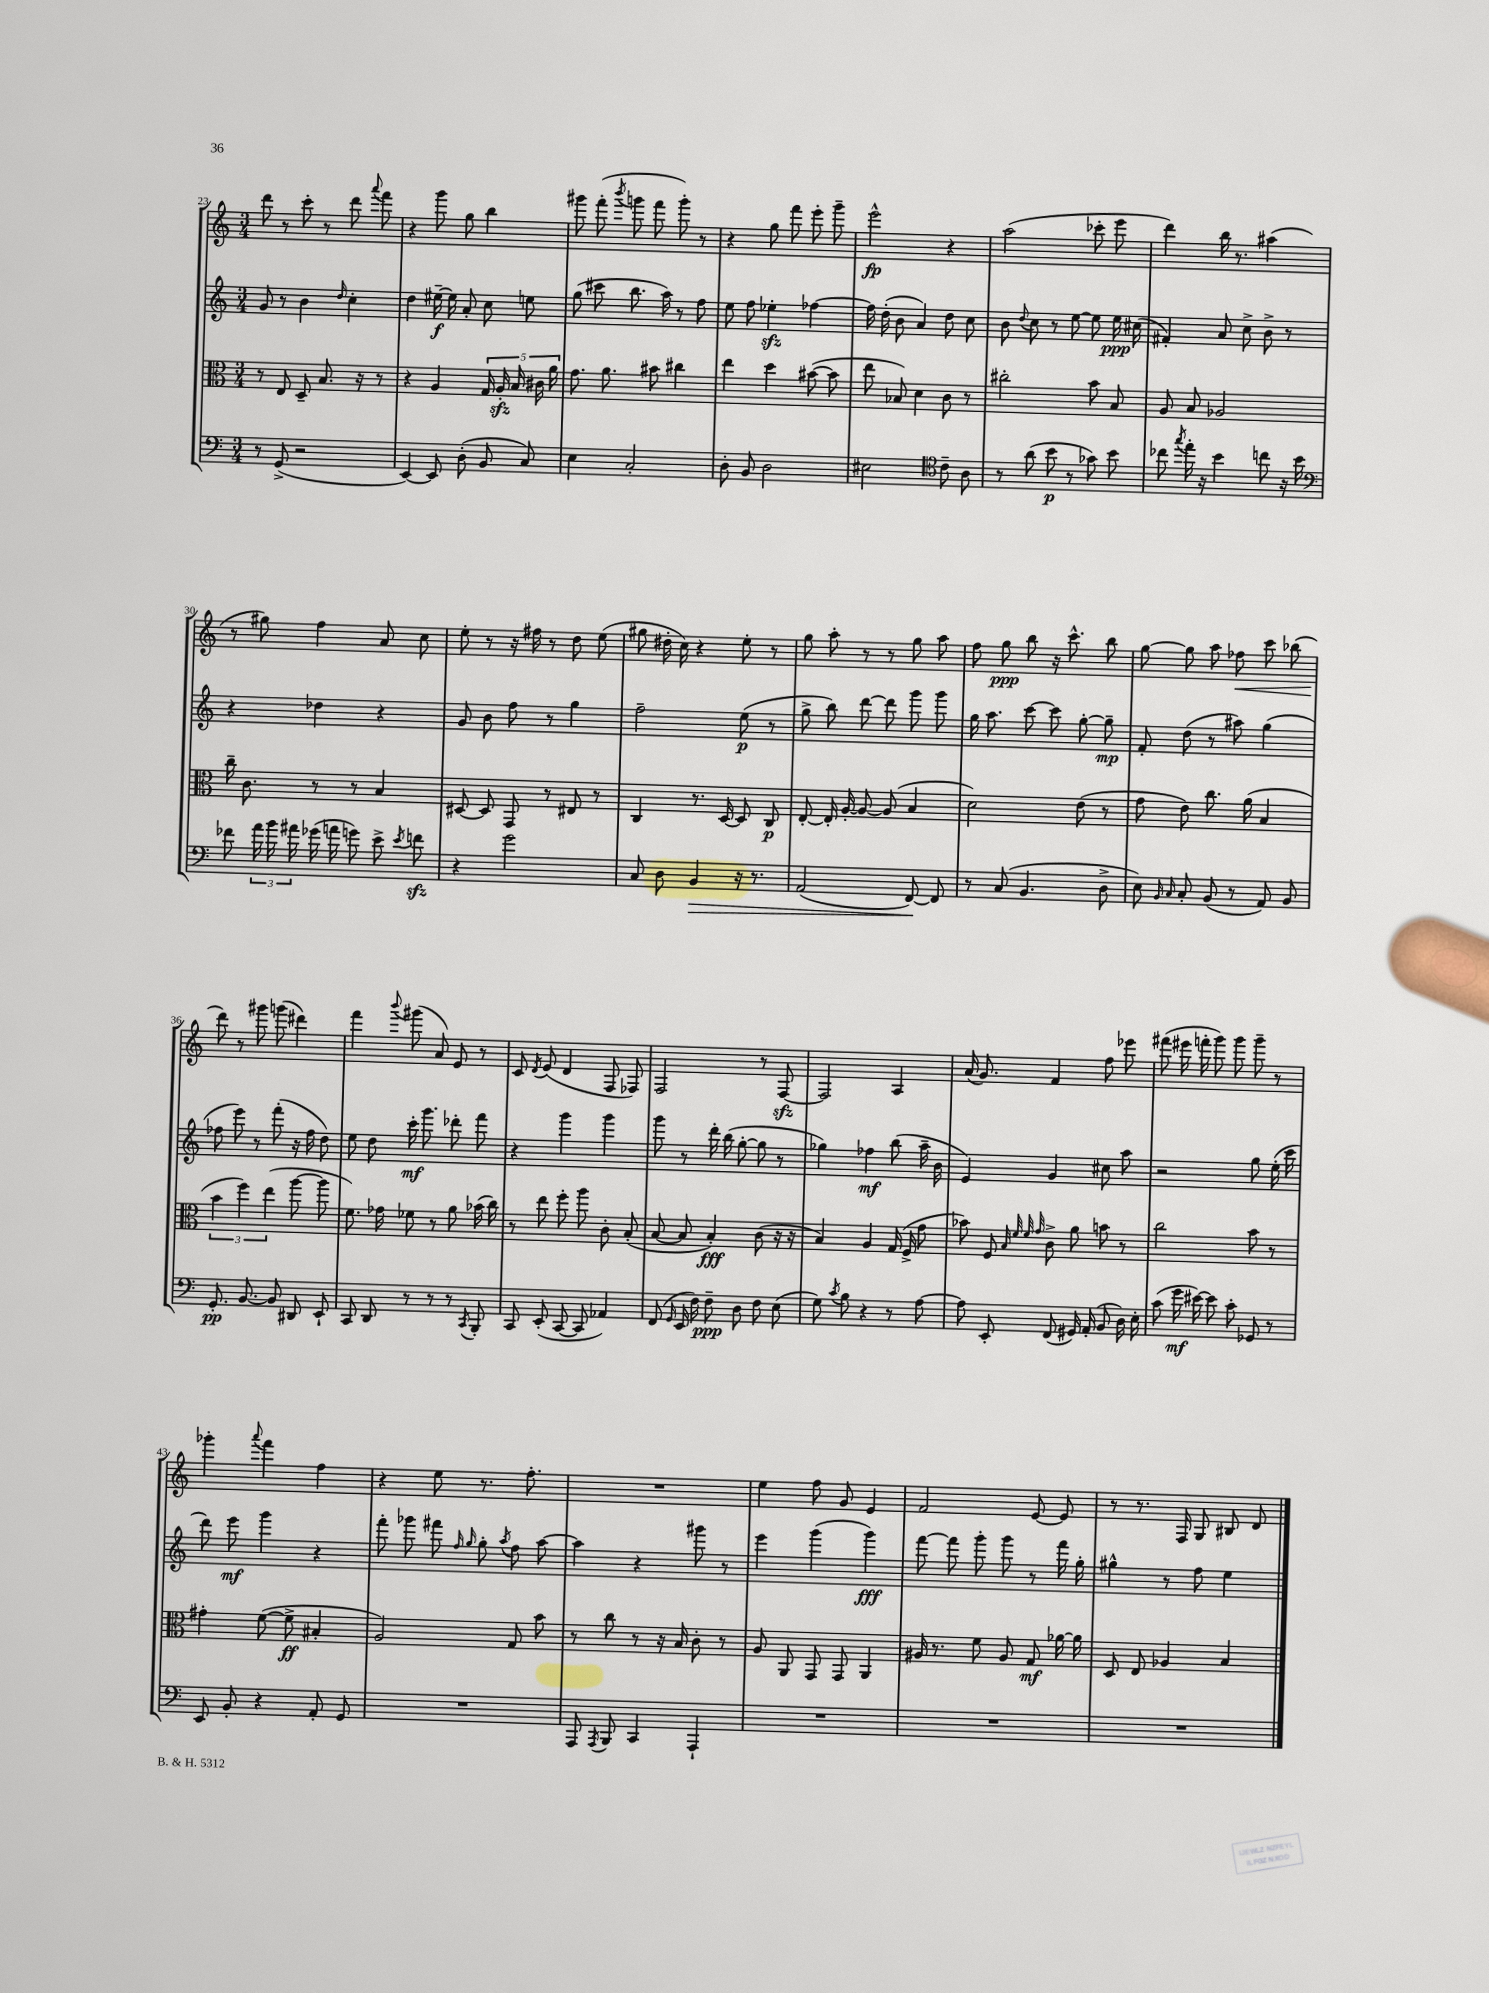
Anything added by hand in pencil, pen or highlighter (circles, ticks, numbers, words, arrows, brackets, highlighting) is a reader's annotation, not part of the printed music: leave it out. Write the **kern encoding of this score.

**kern	**dynam	**kern	**dynam	**kern	**dynam	**kern	**dynam
*part4	*part4	*part3	*part3	*part2	*part2	*part1	*part1
*staff4	*staff4	*staff3	*staff3	*staff2	*staff2	*staff1	*staff1
*clefF4	*	*clefC3	*	*clefG2	*	*clefG2	*
*k[]	*	*k[]	*	*k[]	*	*k[]	*
*M3/4	*	*M3/4	*	*M3/4	*	*M3/4	*
=23	=23	=23	=23	=23	=23	=23	=23
8r	.	8r	.	8g/	.	8ddd\	.
(8GG^/	.	8E/	.	8r	.	8r	.
2r	.	8D~/	.	4b\	.	8ccc'\	.
.	.	8.B/	.	.	.	8r	.
.	.	.	.	16qqdd/	.	.	.
.	.	.	.	4cc'\	.	8ddd\	.
.	.	16r	.	.	.	.	.
.	.	.	.	.	.	8qqaaa/	.
.	.	8r	.	.	.	8fff\	.
=24	=24	=24	=24	=24	=24	=24	=24
[4EE/)	.	4r	.	4dd\	.	4r	.
8EE/]	.	4A/	.	[16ee#X~\	f	8ggg\	.
.	.	.	.	16ee#\]	.	.	.
(8D'\	.	.	.	8a'/	.	8gg\	.
8BB/	.	20G/	.	8cc\	.	4bb\	.
.	.	20Azz'/	.	.	.	.	.
.	.	20B/	.	.	.	.	.
8C/)	.	.	.	8een\	.	.	.
.	.	20c#X\	.	.	.	.	.
.	.	20a\	.	.	.	.	.
=25	=25	=25	=25	=25	=25	=25	=25
4E\	.	8.g\	.	(8gg\	.	8ggg#X\	.
.	.	.	.	8ccc#X\	.	(8fff'\	.
.	.	8.a\	.	.	.	.	.
.	.	.	.	.	.	8qbbb/	.
2C'/	.	.	.	8.bb\	.	8gggn\	.
.	.	8b#X\	.	.	.	8fff\	.
.	.	.	.	16aa\)	.	.	.
.	.	4cc#X\	.	8r	.	8ggg'\)	.
.	.	.	.	8ff\	.	8r	.
=26	=26	=26	=26	=26	=26	=26	=26
8D'\	.	4ee\	.	8ee\	.	4r	.
8BB/	.	.	.	8ff\	.	.	.
2D\	.	4dd\	.	4ee-Xzz'\	.	8gg\	.
.	.	.	.	.	.	8fff\	.
.	.	([8b#X\	.	[4ff-X\	.	8eee'\	.
.	.	8b#\]	.	.	.	8ggg~\	.
=27	=27	=27	=27	=27	=27	=27	=27
2E#X\	.	8ee\	.	16ff-\]	.	2eee^^\	fp
.	.	.	.	(16dd'\	.	.	.
.	.	8B-X/)	.	8b\	.	.	.
.	.	4d\	.	4a/)	.	.	.
*clefC4	*	*	*	*	*	*	*
8c~\	.	8c\	.	8dd\	.	4r	.
8A\	.	8r	.	8cc\	.	.	.
=28	=28	=28	=28	=28	=28	=28	=28
8r	.	2cc#X'\	.	8b\	.	(2aa\	.
.	.	.	.	8qqdd/	.	.	.
(8a\	.	.	.	8cc\	.	.	.
8b\	p	.	.	8r	.	.	.
8r	.	.	.	[8ee\	.	.	.
8g-X\)	.	8b\	.	8ee\]	.	8ccc-X'\	.
8b\	.	8B/	.	16ee\	ppp	8eee\	.
.	.	.	.	(16cc#X\	.	.	.
=29	=29	=29	=29	=29	=29	=29	=29
8cc-X\	.	8A/	.	4f#X'/)	.	4ddd\)	.
8qgg/	.	.	.	.	.	.	.
16ee'\	.	8B/	.	.	.	.	.
16r	.	.	.	.	.	.	.
4b\	.	2A-X/	.	8a/	.	16bb\	.
.	.	.	.	.	.	8.r	.
.	.	.	.	8cc^\	.	.	.
8ccn\	.	.	.	8b^\	.	(4aa#X\	.
16r	.	.	.	8r	.	.	.
16b\	.	.	.	.	.	.	.
!!LO:LB:g=z
=30	=30	=30	=30	=30	=30	=30	=30
*clefF4	*	*	*	*	*	*	*
8f-X\	.	16cc~\	.	4r	.	8r	.
.	.	8.c\	.	.	.	.	.
24a\	.	.	.	.	.	8gg#X\)	.
24b\	.	.	.	.	.	.	.
24a#X\	.	.	.	.	.	.	.
(16g-X\	.	8r	.	4dd-X\	.	4ff\	.
16an\	.	.	.	.	.	.	.
8gn\)	.	8r	.	.	.	.	.
8e^\	.	4B/	.	4r	.	8a/	.
8qe/	.	.	.	.	.	.	.
8fnzz\	.	.	.	.	.	8cc\	.
=31	=31	=31	=31	=31	=31	=31	=31
4r	.	[8D#X/	.	8g/	.	8ee'\	.
.	.	8D#/]	.	8b\	.	8r	.
2g\	.	8GG/	.	8ff\	.	16r	.
.	.	.	.	.	.	16ff#X\	.
.	.	8r	.	8r	.	8r	.
.	.	8E#X/	.	4gg\	.	8dd\	.
.	.	8r	.	.	.	(8ee\	.
=32	=32	=32	=32	=32	=32	=32	=32
8C/	.	4C/	.	2ff~\	.	8gg#X\	.
8D\	.	.	.	.	.	16dd#X'\	.
.	.	.	.	.	.	16cc\)	.
!	!LO:HP:b	!	!	!	!	!	!
4BB/	>	8.r	.	.	.	4r	.
.	.	[16D/	.	.	.	.	.
16r	.	8D/]	.	(8ee\	p	8ee'\	.
8.r	.	.	.	.	.	.	.
.	.	8C/	p	8r	.	8r	.
=33	=33	=33	=33	=33	=33	=33	=33
(2AA/	.	[8E'/	.	8gg^\	.	8gg\	.
.	.	16E'/]	.	8bb\)	.	8aa'\	.
.	.	[16A'/	.	.	.	.	.
.	.	8A/_	.	[8ddd\	.	8r	.
.	.	(8A/]	.	8ddd\]	.	8r	.
[8FF/)	.	4B/	.	8ggg\	.	8gg\	.
8FF/]	]	.	.	8ggg\	.	8aa\	.
=34	=34	=34	=34	=34	=34	=34	=34
8r	.	2d\)	.	16gg\	.	8ff\	.
.	.	.	.	8.aa\	.	.	.
(8C/	.	.	.	.	.	8gg\	ppp
4.BB/	.	.	.	[8ccc\	.	8bb\	.
.	.	.	.	8ccc\]	.	16r	.
.	.	.	.	.	.	8.ccc^^\	.
.	.	(8e\	.	[8gg'\	.	.	.
8D^\	.	8r	.	8gg~\]	mp	8bb\	.
=35	=35	=35	=35	=35	=35	=35	=35
8E\)	.	8g\	.	8f'/	.	[8gg\	.
16qqBB/	.	.	.	.	.	.	.
16qqC/	.	.	.	.	.	.	.
8C'/	.	8e\)	.	(8dd\	.	8gg\]	.
(8BB/	.	8.cc\	.	8r	.	8aa\	.
!	!	!	!	!	!	!	!LO:HP:b
8r	.	.	.	8aa#X\)	.	8ff-X\	<
.	.	(16a\	.	.	.	.	.
8AA/)	.	4B/	.	(4gg\	.	8ccc\	.
8BB/	.	.	.	.	.	(8bb-X\	.
!!LO:LB:g=z
=36	=36	=36	=36	=36	=36	=36	=36
8.GG'/	pp	6b\	.	8ff-X\	.	8ddd\)	.
.	.	.	.	8eee\)	.	8r	[
.	.	6ff\)	.	.	.	.	.
[8.BB/	.	.	.	.	.	.	.
.	.	.	.	8r	.	8ggg#X\	.
.	.	(6ee\	.	.	.	.	.
8BB/]	.	.	.	(8fff'\	.	(8gggn\	.
8DD#X/	.	[8aa\	.	16r	.	4ddd#X\)	.
.	.	.	.	16ff-\	.	.	.
8EE`/	.	8aa\]	.	8dd\)	.	.	.
=37	=37	=37	=37	=37	=37	=37	=37
8CC/	.	8.f\)	.	8ee\	.	4fff\	.
8DD/	.	.	.	8dd\	.	.	.
.	.	16g-X\	.	.	.	.	.
.	.	.	.	.	.	8qqbbb/	.
8r	.	8f-X\	.	16ccc'\	mf	(8ggg#X\	.
.	.	.	.	8.ggg\	.	.	.
8r	.	8r	.	.	.	8a/)	.
8r	.	8a\	.	8ddd-X'\	.	8e/	.
8qCC/	.	.	.	.	.	.	.
8BBB'/	.	(16b-X\	.	8fff\	.	8r	.
.	.	16cc\)	.	.	.	.	.
=38	=38	=38	=38	=38	=38	=38	=38
8CC/	.	8r	.	4r	.	8c/	.
.	.	.	.	.	.	8qd/	.
(8EE'/	.	8ee\	.	.	.	(8e/	.
[8CC/	.	8ff'\	.	4ggg\	.	4d/	.
8CC/]	.	8aa\	.	.	.	.	.
4AA-X/)	.	8c'\	.	4ggg\	.	8F/	.
.	.	(8B'/	.	.	.	8F-X/)	.
=39	=39	=39	=39	=39	=39	=39	=39
(8FF/	.	[8B/	.	8ggg\	.	2F/	.
16qqGG/	.	.	.	.	.	.	.
16EE/	.	8B/]	.	8r	.	.	.
16F\)	.	.	.	.	.	.	.
8F~\	ppp	4B'/)	fff	16ddd'\	.	.	.
.	.	.	.	(16bb\	.	.	.
8D\	.	.	.	[8gg'\	.	.	.
8F\	.	(8c\	.	8gg\]	.	8r	.
(8E\	.	16r	.	8r	.	[8Fzz/	.
.	.	16r	.	.	.	.	.
=40	=40	=40	=40	=40	=40	=40	=40
8G\)	.	4B/)	.	4gg-X\)	.	2F/]	.
8qc/	.	.	.	.	.	.	.
8B\	.	.	.	.	.	.	.
4r	.	4A/	.	4ff-X\	mf	.	.
8r	.	(16G/	.	(8bb\	.	4A/	.
.	.	16F^/	.	.	.	.	.
[8A\	.	8g\	.	16aa~\	.	.	.
.	.	.	.	16b\	.	.	.
=41	=41	=41	=41	=41	=41	=41	=41
8A\]	.	8b-X\)	.	4e/)	.	(16a/	.
.	.	.	.	.	.	8.g/)	.
8EE'/	.	8F/	.	.	.	.	.
.	.	32qqB/	.	.	.	.	.
.	.	32qqf/	.	.	.	.	.
.	.	32qqf/	.	.	.	.	.
.	.	32qqg/	.	.	.	.	.
(8FF/	.	8c^\	.	4g/	.	4f/	.
16GG#X/)	.	8a\	.	.	.	.	.
(16AA'/	.	.	.	.	.	.	.
8BB/	.	8bn\	.	8cc#X\	.	8ff\	.
16D\)	.	8r	.	8aa\	.	8eee-X\	.
16E'\	.	.	.	.	.	.	.
=42	=42	=42	=42	=42	=42	=42	=42
(8c\	.	2cc\	.	2r	.	(8fff#X\	.
16g\	mf	.	.	.	.	16eee#X\	.
[16e#X\)	.	.	.	.	.	16fffn'\	.
8e#\]	.	.	.	.	.	8ggg\)	.
8c'\	.	.	.	.	.	8ggg\	.
8GG-X/	.	8b\	.	8gg\	.	8ggg~\	.
8r	.	8r	.	(16ee'\	.	8r	.
.	.	.	.	16ccc\	.	.	.
!!LO:LB:g=z
=43	=43	=43	=43	=43	=43	=43	=43
8EE/	.	4g#X'\	.	8ddd\)	.	4ggg-X'\	.
8BB'/	.	.	.	8eee\	mf	.	.
.	.	.	.	.	.	8qqaaa/	.
4r	.	([8f\	.	4ggg\	.	4fff\	.
.	.	8f^\]	ff	.	.	.	.
8AA'/	.	4B#X'/	.	4r	.	4ff\	.
8GG/	.	.	.	.	.	.	.
=44	=44	=44	=44	=44	=44	=44	=44
2.r	.	2A/)	.	8fff'\	.	4r	.
.	.	.	.	8ggg-X\	.	.	.
.	.	.	.	8fff#X\	.	8ee\	.
.	.	.	.	16qqff/	.	.	.
.	.	.	.	16qqgg/	.	.	.
.	.	.	.	8gg'\	.	8.r	.
.	.	.	.	8qaa/	.	.	.
.	.	8G/	.	8ff\	.	.	.
.	.	.	.	.	.	8.ff'\	.
.	.	8b\	.	[8aa\	.	.	.
=45	=45	=45	=45	=45	=45	=45	=45
8AAA/	.	8r	.	4aa\]	.	2.r	.
8qAAA/	.	.	.	.	.	.	.
8BBB/	.	8cc\	.	.	.	.	.
4CC/	.	8r	.	4r	.	.	.
.	.	16r	.	.	.	.	.
.	.	16B/	.	.	.	.	.
4AAA`/	.	8c'\	.	8ggg#X\	.	.	.
.	.	8r	.	8r	.	.	.
=46	=46	=46	=46	=46	=46	=46	=46
2.r	.	8A/	.	4eee\	.	4ee\	.
.	.	8AA/	.	.	.	.	.
.	.	8GG/	.	(4ggg\	.	8ff\	.
.	.	8GG/	.	.	.	8g/	.
.	.	4AA/	.	4ggg\)	fff	4e/	.
=47	=47	=47	=47	=47	=47	=47	=47
2.r	.	16A#X/	.	[8fff\	.	2f/	.
.	.	8.r	.	.	.	.	.
.	.	.	.	8fff\]	.	.	.
.	.	8f\	.	8ggg'\	.	.	.
.	.	8A#/	.	8ggg\	.	.	.
.	.	8G/	mf	8r	.	[8e/	.
.	.	[16a-X\	.	16fff\	.	8e/]	.
.	.	16a-\]	.	16gg'\	.	.	.
=48	=48	=48	=48	=48	=48	=48	=48
2.r	.	8D/	.	4gg#X^^\	.	8r	.
.	.	8E/	.	.	.	8.r	.
.	.	4A-X/	.	8r	.	.	.
.	.	.	.	.	.	16F/	.
.	.	.	.	8ff\	.	8G/	.
.	.	4B/	.	4ee\	.	8B#X/	.
.	.	.	.	.	.	8d/	.
==	==	==	==	==	==	==	==
*-	*-	*-	*-	*-	*-	*-	*-
